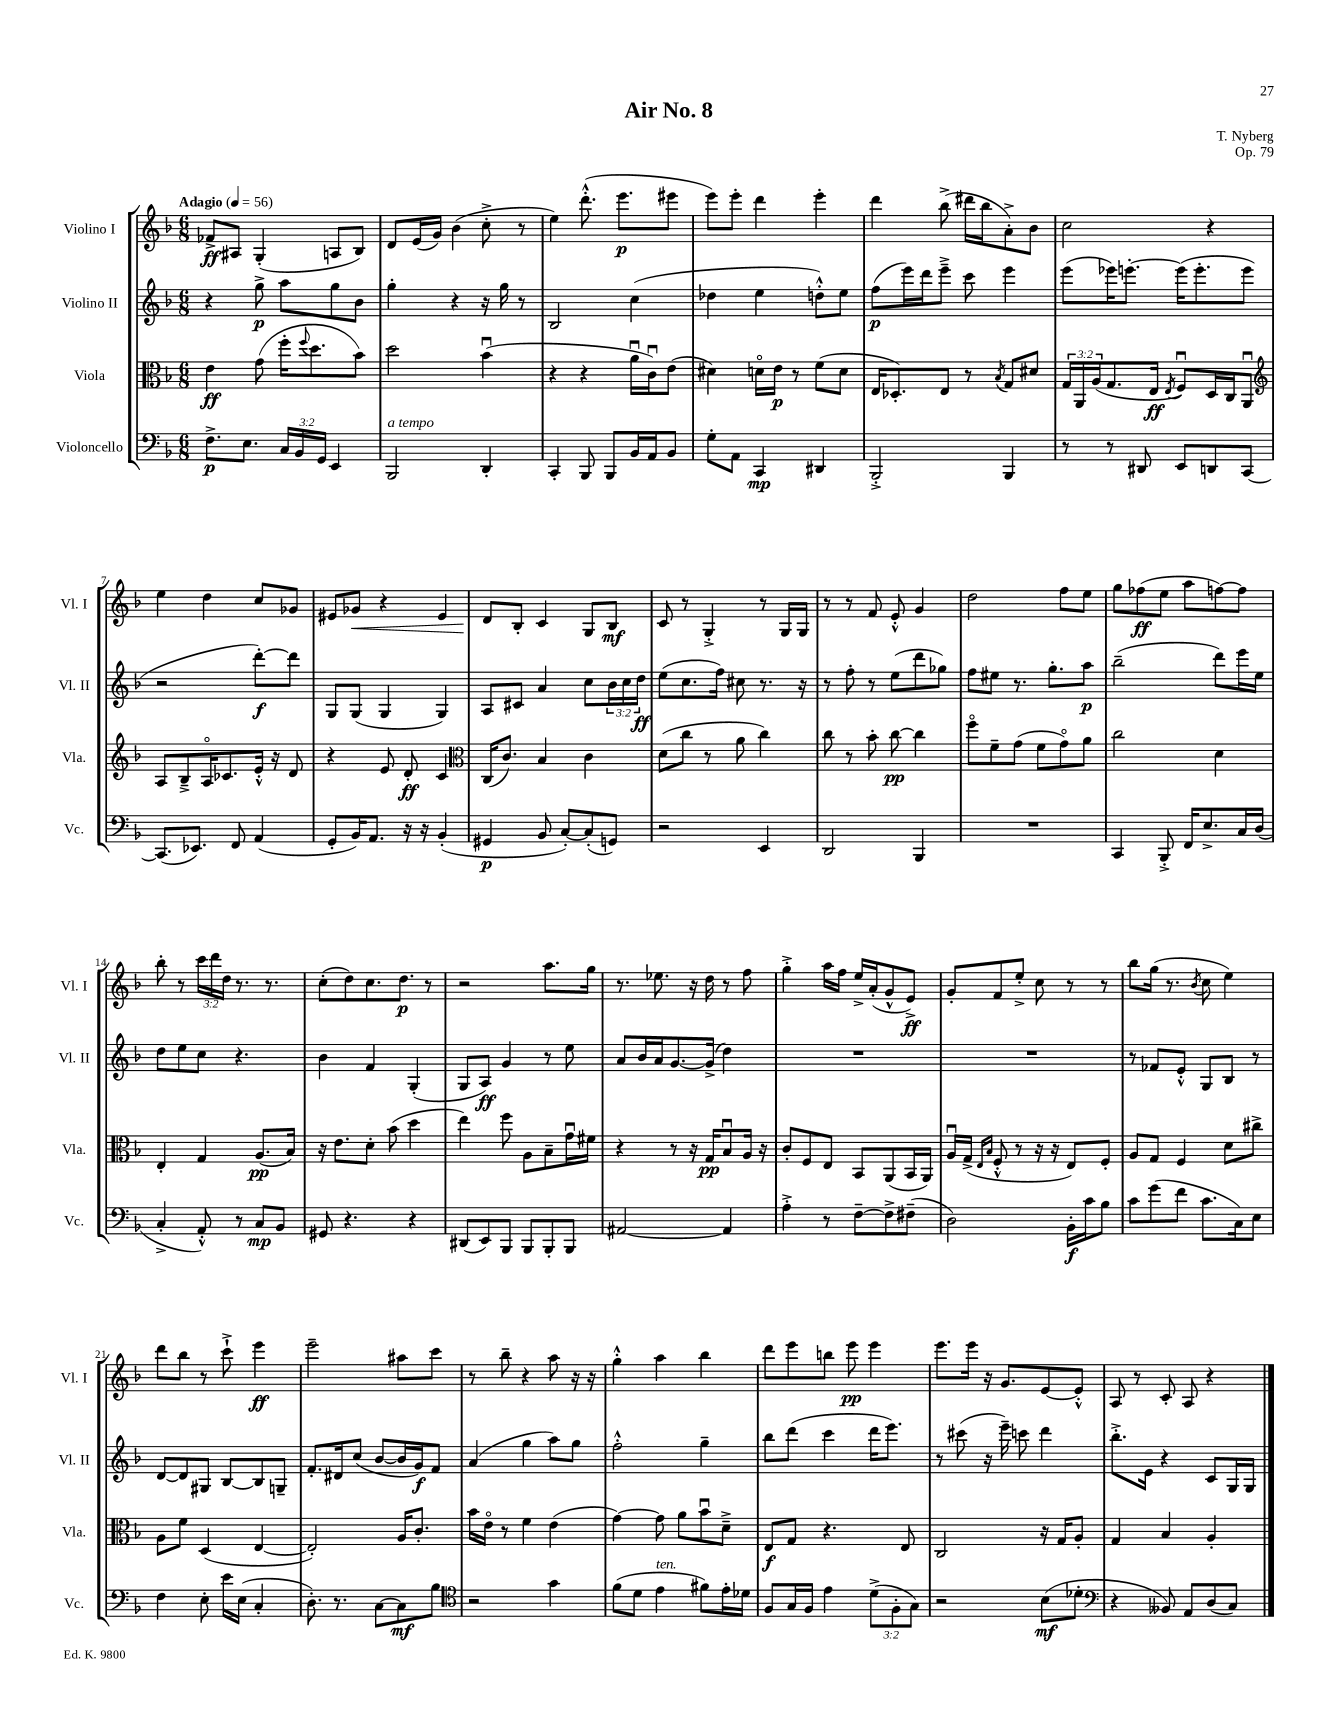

**kern	**kern	**kern	**kern
*staff4	*staff3	*staff2	*staff1
*clefF4	*clefC3	*clefG2	*clefG2
*k[b-]	*k[b-]	*k[b-]	*k[b-]
*M6/8	*M6/8	*M6/8	*M6/8
*MM56	*MM56	*MM56	*MM56
8.F^	4e	4r	8f-^
.	.	.	8A#
8.E	.	.	.
.	(8g	8gg^	(4G'
24C	16ff'	8aa	.
24BB-	.	.	.
.	8qqff	.	.
.	8.dd	.	.
24GG	.	.	.
4EE	.	8gg	8A
.	8b-)	8b-	8B-)
=	=	=	=
2BBB-	2dd	4gg'	8d
.	.	.	(16e
.	.	.	16g)
.	.	4r	(4b-
4DD'	(4b-u	16r	8cc'^
.	.	16gg	.
.	.	8r	8r
=	=	=	=
4CC'	4r	2B-	4ee)
8BBB-	4r	.	(8.ddd'^^
8BBB-	.	.	.
.	.	.	8.eee
16BB-	16au	(4cc	.
16AA	16cu)	.	.
8BB-	(8e	.	8eee#
=	=	=	=
8G'	4d#)	4dd-	8eee)
8AA	.	.	8eee'
4CC	16do	4ee	4ddd
.	16e	.	.
.	8r	.	.
4DD#	(8f	8dd'^^)	4eee'
.	8d	8ee	.
=	=	=	=
2BBB-'^	16E	(8ff	4ddd
.	8.D-')	.	.
.	.	16eee)	.
.	.	16ddd	.
.	8E	8eee~^	(8bb-^
.	8r	8ccc	16ddd#
.	.	.	16bb-
.	8qB-	.	.
4BBB-	8G	4eee	8a'^)
.	8d#	.	8b-
=	=	=	=
8r	24G	(8eee	2cc
.	24AA	.	.
.	(24A	.	.
8r	8.G	16eee-)	.
.	.	[8.eee'	.
8DD#	.	.	.
.	16E	.	.
.	8qE	.	.
8EE	8Fu)	(16eee]	.
.	.	8.eee'	.
8DD	16D	.	4r
.	16C	.	.
[8CC	8AAu	8eee	.
=	=	=	=
*	*clefG2	*	*
(8.CC]	8A	2r	4ee
.	8B-~^	.	.
8.EE-)	.	.	.
.	16Ao	.	4dd
.	8.c-	.	.
8FF	.	.	.
(4AA	16e'^^	[8ddd')	8cc
.	16r	.	.
.	8d	8ddd]	8g-
=	=	=	=
8GG'	4r	8G	8e#
16BB-)	.	(8G	8g-
8.AA	.	.	.
.	8e	4G	4r
16r	8d'	.	.
16r	.	.	.
(4BB-'	4c	4G)	4e#
=	=	=	=
*	*clefC3	*	*
4GG#	(16C	8A	8d
.	8.c)	.	.
.	.	8c#	8B-'
8BB-	4B-	4a	4c
[8C')	.	.	.
(8C']	4c	8cc	8G
8GG)	.	24b-	8B-
.	.	24cc	.
.	.	24dd	.
=	=	=	=
2r	(8d	(8ee	8c
.	8cc	8.cc	8r
.	8r	.	4G'^
.	.	16ff)	.
.	8a	8cc#	.
4EE	4cc)	8.r	8r
.	.	.	16G
.	.	16r	16G
=	=	=	=
2DD	8cc	8r	8r
.	8r	8ff'	8r
.	8b-'	8r	8f
.	[8cc	(8ee	8e'^^
4BBB-	4cc]	8ddd	4g
.	.	8gg-)	.
=	=	=	=
2.r	8ffo	8ff	2dd
.	8f~	8ee#	.
.	(8g	8.r	.
.	8f	.	.
.	.	8.gg'	.
.	8go)	.	8ff
.	8a	8aa	8ee
=	=	=	=
4CC	2cc	(2bb-~	8gg
.	.	.	(8ff-
8BBB-'^	.	.	8ee
16FF	.	.	8aa
8.E^	.	.	.
.	4d	8ddd)	[8ff)
16C	.	16eee	8ff]
(16D	.	16ee	.
=	=	=	=
4C'^	4E'	8dd	8bb-'
.	.	8ee	8r
8AA'^^)	4G	8cc	24ccc
.	.	.	24ddd
.	.	.	24dd
8r	.	4.r	8.r
8C	(8.A	.	.
.	.	.	8.r
8BB-	.	.	.
.	16B-)	.	.
=	=	=	=
8GG#	16r	4b-	(8cc'
.	8.e	.	.
4.r	.	.	8dd)
.	8d'	4f	8.cc
.	(8b-	.	.
.	.	.	8.dd
4r	4dd	(4G'	.
.	.	.	8r
=	=	=	=
(8DD#	4ee)	8G	2r
8EE)	.	8A)	.
8BBB-	8ff	4g	.
8BBB-	8A	.	.
8BBB-'	8B-~	8r	8.aa
8BBB-	16gu	8ee	.
.	16f#	.	16gg
=	=	=	=
[2AA#	4r	8a	8.r
.	.	16b-	.
.	.	16a	8.ee-
.	8r	[8.g	.
.	16r	.	16r
.	16G	(16g^]	16dd
4AA#]	8B-u	4dd)	8r
.	16A	.	8ff
.	16r	.	.
=	=	=	=
4A'^	8c'	2.r	4gg'^
.	8F	.	.
8r	8E	.	16aa
.	.	.	16ff
[8F~	8BB-	.	16ee^
.	.	.	(16a'
8F^]	(8AA	.	8g^^
(8F#~	16BB-	.	8e^)
.	16AA)	.	.
=	=	=	=
2D)	16Au	2.r	8g'
.	(16G^	.	.
.	16qqE	.	.
.	16qqB-	.	.
.	8F'^^	.	8f
.	8r	.	8ee'^
.	16r	.	8cc
.	16r	.	.
16BB-'	8E)	.	8r
16c	.	.	.
8B-	8F'	.	8r
=	=	=	=
8c	8A	8r	8bb-
(8g	8G	8f-	(16gg
.	.	.	8.r
8f	4F	8e'^^	.
.	.	.	8qb-
8.c	.	8G	8cc
.	8d	8B-	4ee)
16C)	.	.	.
8E	8cc#^	8r	.
=	=	=	=
4F	8A	[8d	8ddd
.	8f	8d]	8bb-
8E'	(4D	8G#	8r
16e	.	[8B-	8ccc`^
(16E	.	.	.
4C'	[4E	8B-]	4eee
.	.	8G~	.
=	=	=	=
8.D')	2E'])	8.f'	2eee~
8.r	.	16d#	.
.	.	(8cc	.
[8C	.	[8b-	.
8C]	16A	16b-]	8aa#
.	8.c'	16g)	.
8B-	.	8f	8ccc
=	=	=	=
*clefC4	*	*	*
2r	16b-	(4a	8r
.	16eo	.	.
.	8r	.	8bb-~
.	4f	4gg	4r
4g	(4e	8aa)	8aa
.	.	8gg	16r
.	.	.	16r
=	=	=	=
(8f	[4g)	2ff'^^	4gg'^^
8d	.	.	.
4e	8g]	.	4aa
.	8a	.	.
8f#)	8b-u	4gg~	4bb-
16e'	8d~^	.	.
16d-	.	.	.
=	=	=	=
8F	8E	8bb-	8ddd
16G	8G	(8ddd	8eee
16F	.	.	.
4e	4.r	4ccc	8bb
.	.	.	8eee
(12d^	.	16ddd	4eee
.	.	8.eee)	.
12F'	.	.	.
.	8E	.	.
12G)	.	.	.
=	=	=	=
2r	2C	8r	8.eee
.	.	(8ccc#	.
.	.	.	16eee
.	.	16r	16r
.	.	16eee~)	8.g
.	.	8ccc	.
(8B-	16r	4ddd	[8e
.	16G	.	.
8d-'	8A'	.	8e'^^]
=	=	=	=
*clefF4	*	*	*
4r	4G	8.bb-'^	8A
.	.	.	8r
.	.	16e	.
8BB--)	4B-	4r	8c'
8AA	.	.	8A
(8D	4A'	8c	4r
8C)	.	16G	.
.	.	16G	.
==	==	==	==
*-	*-	*-	*-
